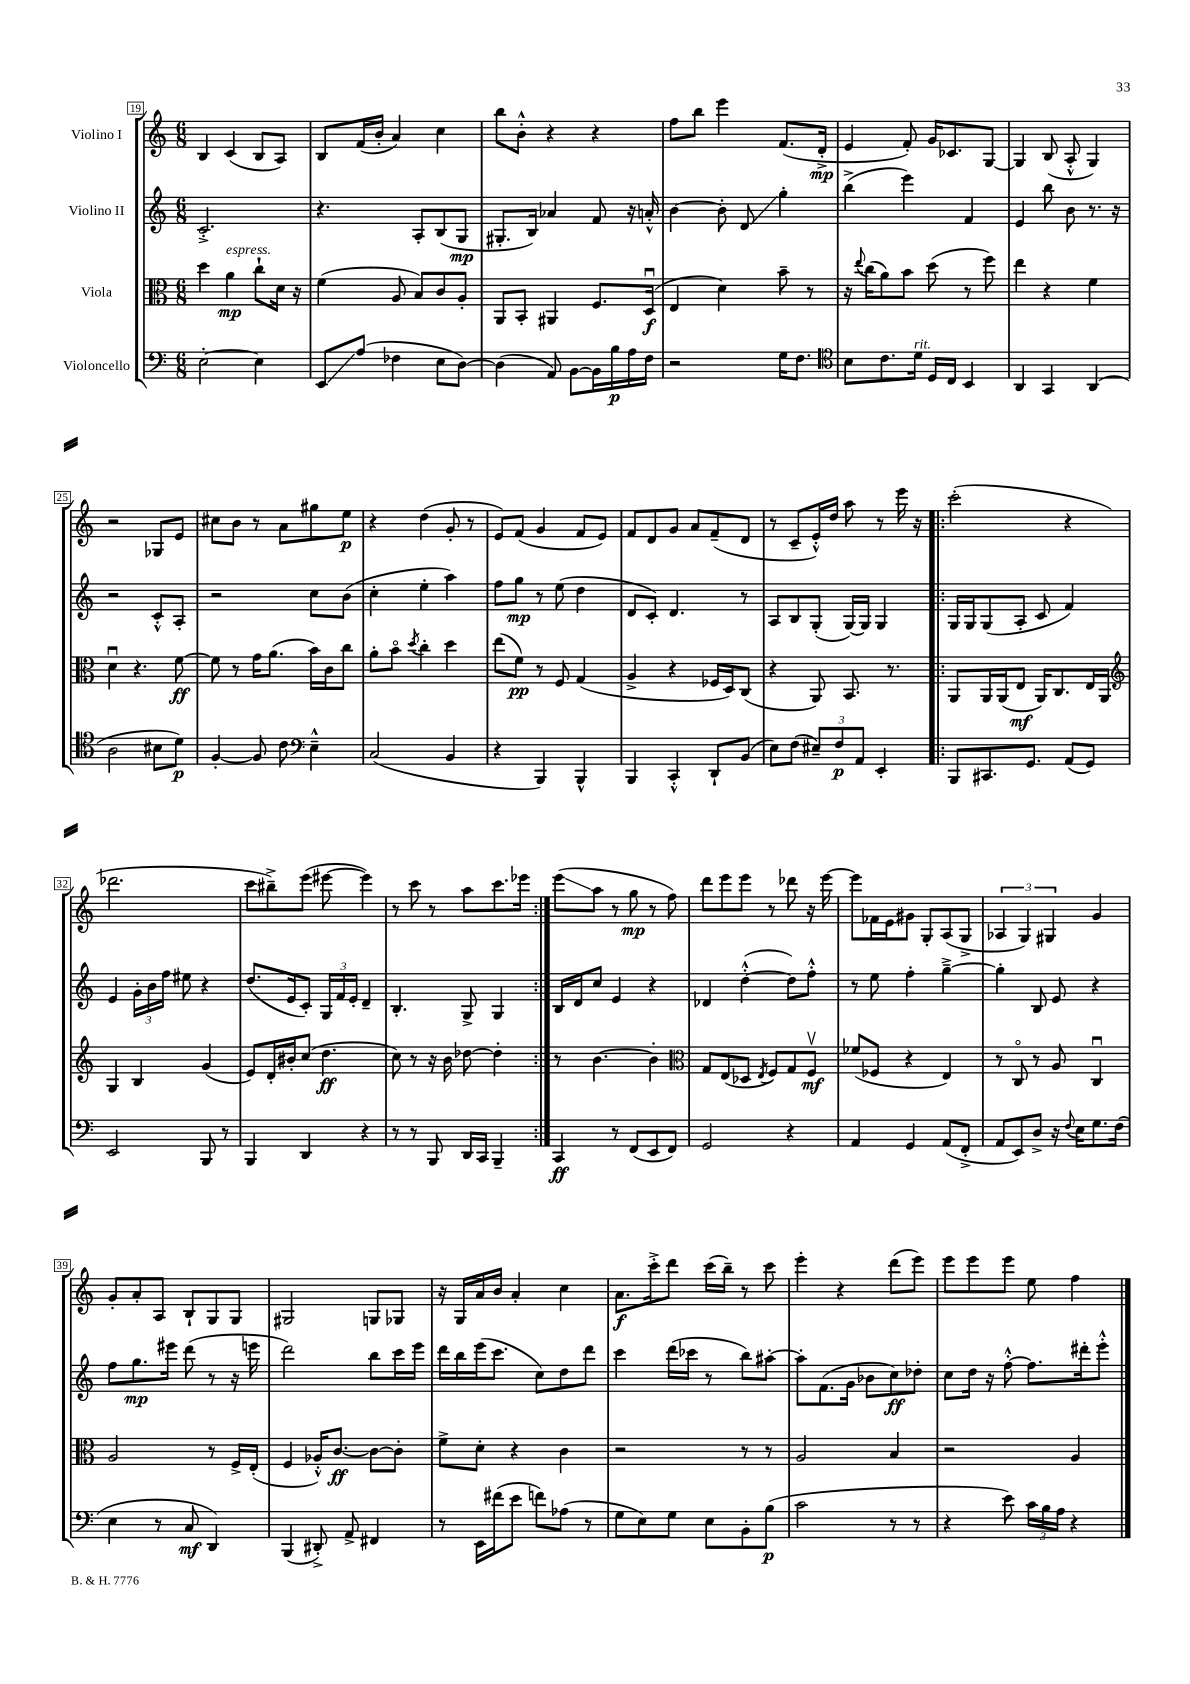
<<
\new StaffGroup <<
\new Staff = "s0" \with { instrumentName = "Violino I" } {
    \clef treble \key c \major \numericTimeSignature \time 6/8
    \autoBeamOff b4 c'4( b8[ a8]) |
    b8[ f'16( b'16]-. a'4) c''4 |
    b''8[ b'8]-.-^ r4 r4 |
    f''8[ b''8] e'''4 f'8.[( d'16]-.->\mp |
    e'4 f'8-.) g'16[ ces'8. g8]~ |
    g4 b8( a8-.-^ g4) |
    r2 ges8[ e'8] |
    cis''8[ b'8] r8 a'8[ gis''8 e''8]\p |
    r4 d''4( g'8-. r8 |
    e'8[) f'8]( g'4 f'8[ e'8]) |
    f'8[ d'8 g'8] a'8[ f'8--( d'8] |
    r8 c'8[-- e'16-.-^) d''16] a''8 r8 e'''16 r16 |
    \repeat volta 2 { c'''2-.( r4 |
    des'''2. |
    c'''8[ bis''8--->) e'''8]( eis'''8~ eis'''4) |
    r8 c'''8 r8 a''8[ c'''8. ees'''16] | }
    e'''8[\glissando( a''8] r8 g''8\mp r8 f''8) |
    d'''8[ e'''8 e'''8] r8 des'''8 r16 e'''16~ |
    e'''8[ fes'16 e'16 gis'8] g8[-. a8( g8]-> |
    \tuplet 3/2 { aes4 g4) gis4 } g'4 |
    g'8[-. a'8-. a8] b8[-! g8 g8] |
    gis2 g8[ ges8] |
    r16 g16[ a'16 b'16] a'4-. c''4 |
    a'8.[\f c'''16-.-> d'''8] c'''16[( b''16]--) r8 c'''8 |
    e'''4-. r4 d'''8[( e'''8]) |
    e'''8[ e'''8 e'''8] e''8 f''4 \bar "|." |
}
\new Staff = "s1" \with { instrumentName = "Violino II" } {
    \clef treble \key c \major \numericTimeSignature \time 6/8
    \autoBeamOff c'2.-.-> |
    r4. a8[-. b8( g8]\mp |
    gis8.[-. b16]) aes'4 f'8 r16 a'16-.-^ |
    b'4~ b'8-. d'8\glissando g''4-. |
    b''4->( e'''4) f'4 |
    e'4 b''8 b'8 r8. r16 |
    r2 c'8[-.-^ a8]-. |
    r2 c''8[ b'8]( |
    c''4-. e''4-. a''4) |
    f''8[ g''8]\mp r8 e''8( d''4 |
    d'8[ c'8]-.) d'4. r8 |
    a8[ b8 g8]-.( g16[~) g16] g4 |
    \repeat volta 2 { g16[ g16 g8( a8]-. c'8 f'4) |
    e'4 \tuplet 3/2 { g'16[-. b'16 f''16] } eis''8 r4 |
    d''8.[( e'16 c'8]-.) \tuplet 3/2 { g16[ f'16 e'16]-. } d'4-- |
    b4.-. g8-> g4 | }
    b16[ d'16 c''8] e'4 r4 |
    des'4 d''4~-.-^( d''8[) f''8]-.-^ |
    r8 e''8 f''4-. g''4~---> |
    g''4-. b8 e'8 r4 |
    f''8[ g''8.\mp eis'''16] d'''8( r8 r16 e'''16 |
    d'''2) b''8[ c'''16 e'''16] |
    d'''16[ b''16 e'''16( c'''8.] c''8[) d''8 d'''8] |
    c'''4 d'''16[( ces'''16] r8 b''8[) ais''8]~-. |
    ais''8[-. f'8.( g'16] bes'8[ c''8\ff) des''8]-. |
    c''8[ d''16] r16 f''8~-.-^ f''8.[ dis'''16-. e'''8]-.-^ \bar "|." |
}
\new Staff = "s2" \with { instrumentName = "Viola" } {
    \clef alto \key c \major \numericTimeSignature \time 6/8
    \autoBeamOff d''4 a'4\mp^\markup { \italic "espress." } c''8[-! d'16] r16 |
    f'4( a8 b8[) c'8 a8]-. |
    a,8[ b,8]-. ais,4 f8.[ d16]\downbow\f( |
    e4 d'4) b'8-- r8 |
    r16 \appoggiatura { e''8 } c''16[( a'8) b'8] d''8( r8 f''8) |
    e''4 r4 f'4 |
    d'4\downbow r4. f'8~\ff |
    f'8 r8 g'16[ a'8.]( b'16[) c'16 c''8] |
    a'8[-. b'8]\flageolet \acciaccatura { d''8 } c''4-. d''4 |
    e''8[( f'8]\pp) r8 f8 g4( |
    a4-> r4 fes16[ d16) c8]( |
    r4 a,8) b,8. r8. |
    \repeat volta 2 { a,8[ a,16 a,16( e8]\mf a,16[) c8. e16 a,16] |
    \clef treble g4 b4 g'4( |
    e'8[) d'16-. bis'16-. c''8]( d''4.\ff |
    c''8) r8 r16 b'16 des''8~ des''4-. | }
    r8 b'4.~ b'4-. |
    \clef alto g8[ e8( des8] \acciaccatura { e8 } f8[) g8 f8]\upbow\mf |
    fes'8[( fes8] r4 e4) |
    r8 c8\flageolet r8 a8 c4\downbow |
    a2 r8 f16[-> e16]-.( |
    f4 aes16[-.-^) c'8.]~\ff c'8[~ c'8]-. |
    f'8[-> d'8]-. r4 c'4 |
    r2 r8 r8 |
    a2 b4 |
    r2 a4 \bar "|." |
}
\new Staff = "s3" \with { instrumentName = "Violoncello" } {
    \clef bass \key c \major \numericTimeSignature \time 6/8
    \autoBeamOff e2~-. e4 |
    e,8[\glissando a8]( fes4 e8[ d8]~) |
    d4( a,8) b,8[~ b,16 b16\p a16 f16] |
    r2 g16[ f8.] |
    \clef tenor b8[ c'8. d'16]^\markup { \italic "rit." } d16[ c16] b,4 |
    a,4 g,4 a,4( |
    a2 bis8[ d'8]\p) |
    f4~-. f8 c'8 \clef bass e4---^ |
    c2( b,4 |
    r4 b,,4) b,,4-^ |
    b,,4 c,4-.-^ d,8[-! b,8]( |
    e8[) f8]( \tuplet 3/2 { eis8[--) f8\p a,8] } e,4-. |
    \repeat volta 2 { b,,8[ cis,8. g,8.] a,8[( g,8]) |
    e,2 b,,8 r8 |
    b,,4 d,4 r4 |
    r8 r8 b,,8 d,16[ c,16] b,,4-- | }
    c,4\ff r8 f,8[( e,8 f,8]) |
    g,2 r4 |
    a,4 g,4 a,8[( f,8]-.-> |
    a,8[ e,8) d8]-> r16 \appoggiatura { f8 } e16[ g8. f16]( |
    e4 r8 c8\mf d,4) |
    b,,4( dis,8-.->) a,8-> fis,4 |
    r8 e,16[ fis'16( e'8] f'8[) aes8]( r8 |
    g8[ e8) g8] e8[ b,8-. b8]\p( |
    c'2 r8 r8 |
    r4 e'8) \tuplet 3/2 { c'16[ b16 a16] } r4 \bar "|." |
}
>>
>>
\layout { \context { \Score currentBarNumber = #19 \override BarNumber.stencil = #(make-stencil-boxer 0.1 0.3 ly:text-interface::print) } }
